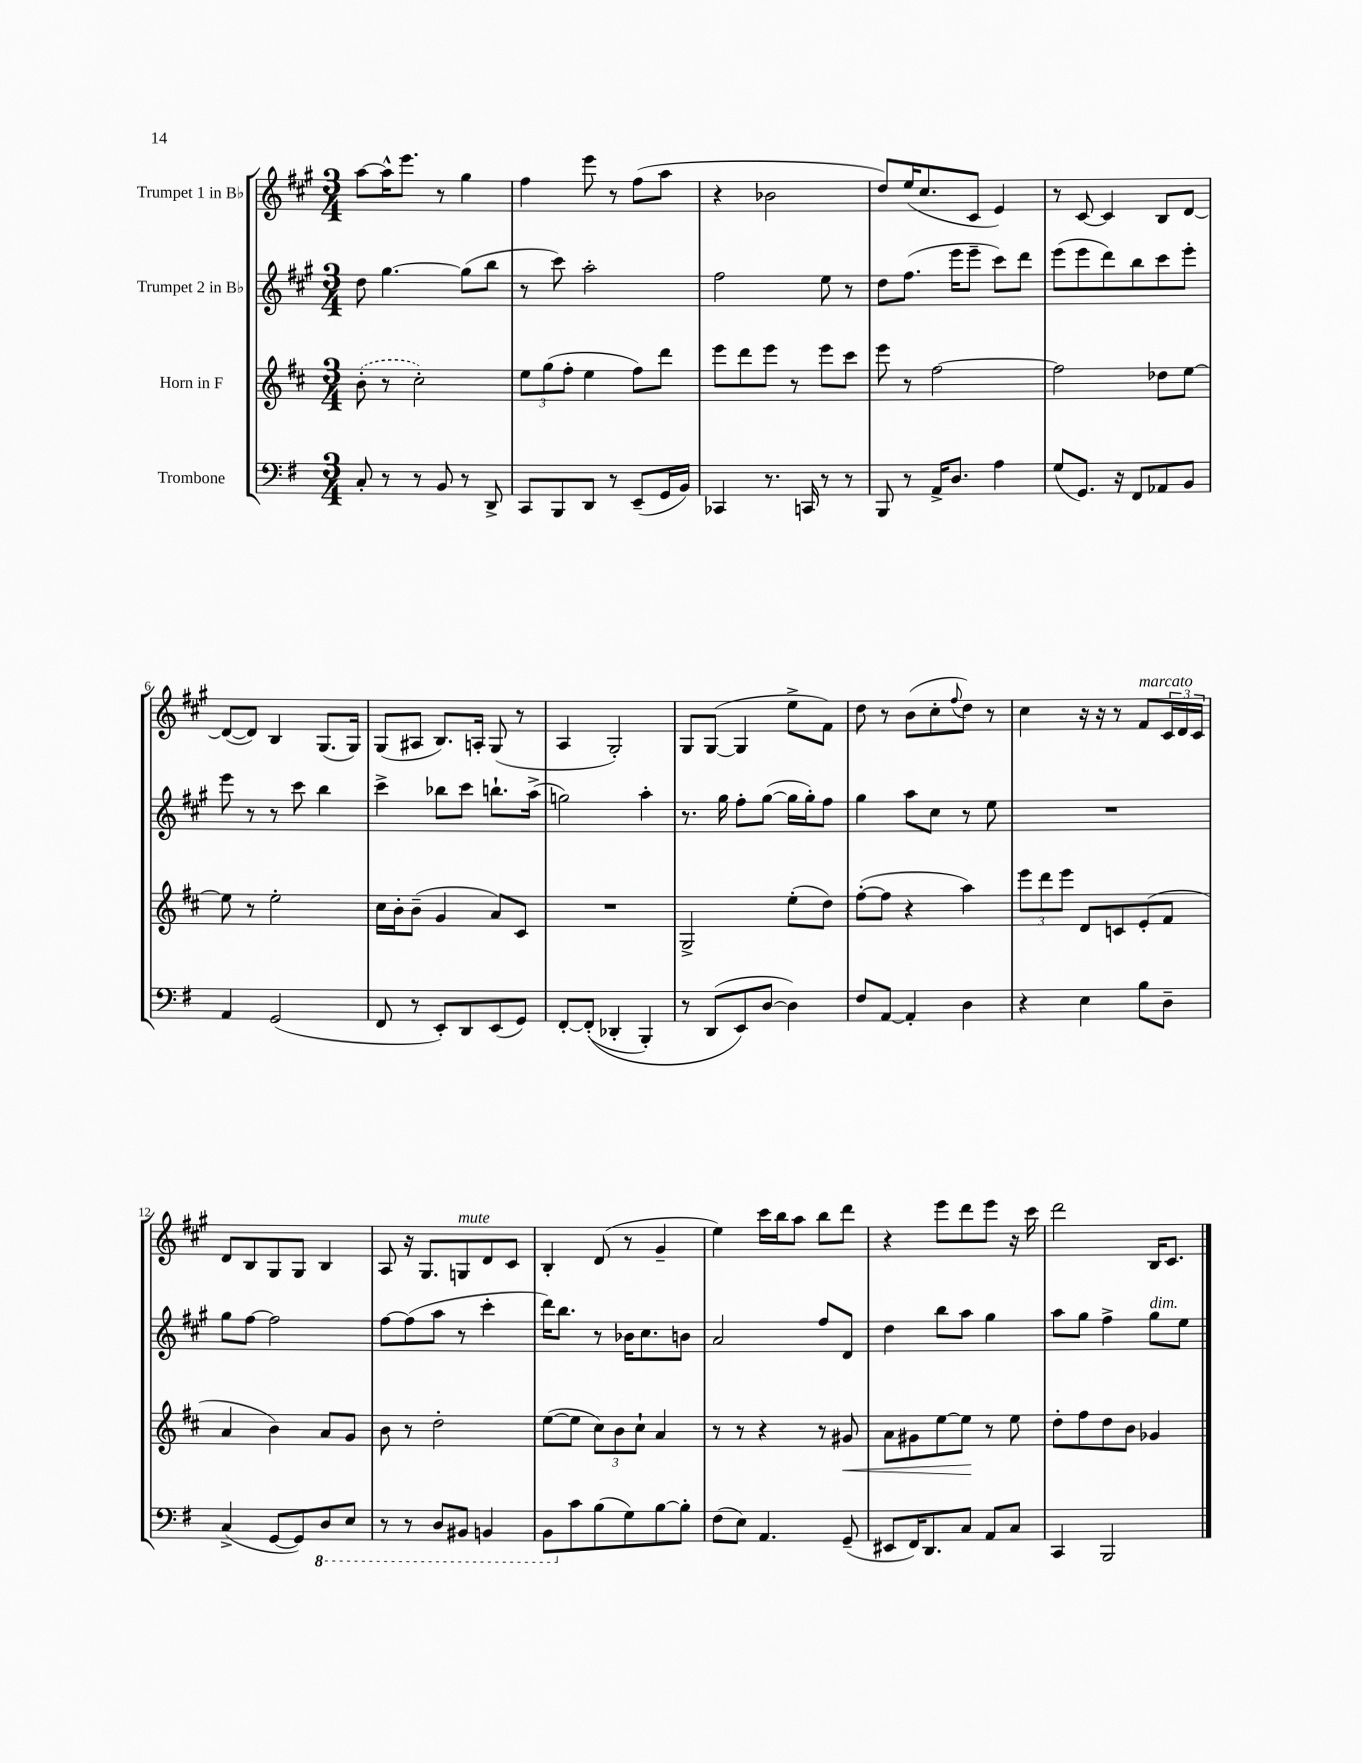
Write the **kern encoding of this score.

**kern	**kern	**kern	**kern
*staff4	*staff3	*staff2	*staff1
*clefF4	*clefG2	*clefG2	*clefG2
*k[f#]	*k[f#c#]	*k[f#c#g#]	*k[f#c#g#]
*M3/4	*M3/4	*M3/4	*M3/4
8C'	(8b'	8dd	[8aa
8r	8r	[4.gg#	16aa^^]
.	.	.	8.eee
8r	2cc#')	.	.
8BB	.	.	8r
8r	.	(8gg#]	4gg#
8DD^	.	8bb	.
=	=	=	=
8CC	12ee	8r	4ff#
.	(12gg	.	.
8BBB	.	8ccc#)	.
.	12ff#'	.	.
8DD	4ee	2aa'	8eee
8r	.	.	8r
(8EE~	8ff#)	.	(8ff#
16GG	8ddd	.	8aa
16BB)	.	.	.
=	=	=	=
4CC-	8eee	2ff#	4r
.	8ddd	.	.
8.r	8eee	.	2b-
.	8r	.	.
16CC	.	.	.
8r	8eee	8ee	.
8r	8ccc#	8r	.
=	=	=	=
8BBB	8eee	8dd	8dd)
8r	8r	(8.ff#	(16ee
.	.	.	8.cc#
16AA^	[2ff#	.	.
8.D	.	16eee	.
.	.	8eee~	8c#
4A	.	8ccc#)	4e)
.	.	8ddd	.
=	=	=	=
(8G	2ff#]	(8eee	8r
8.GG)	.	8eee	[8c#
.	.	8ddd)	4c#]
16r	.	.	.
8FF#	.	8bb	.
8AA-	8dd-	8ccc#	8B
8BB	[8ee	8eee'	[8d
=	=	=	=
4AA	8ee]	8eee	(8d_
.	8r	8r	8d])
(2GG	2ee'	8r	4B
.	.	8ccc#	.
.	.	4bb	(8.G#
.	.	.	16G#)
=	=	=	=
8FF#	16cc#	4ccc#^	(8G#
.	16b'	.	.
8r	(8b~	.	8A#
8EE')	4g	8bb-	8.B)
8DD	.	8ccc#	.
.	.	.	16A'
(8EE	8a)	8.bb`	(8G#
8GG)	8c#	.	8r
.	.	(16aa^	.
=	=	=	=
[8FF#'	2.r	2gg)	4A
&((8FF#']	.	.	.
4DD-'	.	.	2G#')
4BBB')	.	4aa'	.
=	=	=	=
8r	2G^	8.r	8G#
(8DD	.	.	([8G#
.	.	16gg#	.
8EE&)	.	8ff#'	4G#]
[8D	.	([8gg#	.
4D])	(8ee'	16gg#]	8ee^
.	.	16gg#')	.
.	8dd)	8ff#	8f#)
=	=	=	=
8F#	([8ff#'	4gg#	8dd
[8AA	8ff#]	.	8r
4AA']	4r	8aa	(8b
.	.	8cc#	8cc#'
.	.	.	8qqff#
4D	4aa)	8r	8dd)
.	.	8ee	8r
=	=	=	=
4r	12eee	2.r	4cc#
.	12ddd	.	.
.	12eee	.	.
4E	8d	.	16r
.	.	.	16r
.	8c	.	8r
8B	(8e'	.	8f#
8D~	8f#	.	24c#
.	.	.	24d
.	.	.	24c#
=	=	=	=
(4C^	4a	8gg#	8d
.	.	[8ff#	8B
[8GG	4b)	2ff#]	8G#
8GG])	.	.	8G#
8DD	8a	.	4B
8EE	8g	.	.
=	=	=	=
8r	8b	[8ff#	8A
8r	8r	(8ff#]	16r
.	.	.	8.G#
8DD	2dd'	8aa	.
8BBB#	.	8r	8G
4BBB	.	4ccc#'	8d
.	.	.	8c#
=	=	=	=
8BBB	([8ee	16ddd)	4B'
.	.	8.bb	.
8c	8ee]	.	.
(8B	12cc#)	8r	(8d
.	12b	.	.
8G)	.	16b-	8r
.	12cc#`	.	.
.	.	8.cc#	.
[8B	4a	.	4g#~
8B']	.	8b	.
=	=	=	=
(8F#	8r	2a	4ee)
8E)	8r	.	.
4.AA	4r	.	16ccc#
.	.	.	16bb
.	.	.	8aa
.	8r	8ff#	8bb
(8GG~	8g#	8d	8ddd
=	=	=	=
8EE#	8a	4dd	4r
16FF#)	8g#	.	.
8.DD	.	.	.
.	[8ee	8bb	8eee
8C	8ee]	8aa	8ddd
8AA	8r	4gg#	8eee
8C	8ee	.	16r
.	.	.	16ccc#
=	=	=	=
4CC	8dd'	8aa	2ddd
.	8ff#	8gg#	.
2BBB	8dd	4ff#^	.
.	8b	.	.
.	4g-	8gg#	16B
.	.	.	8.c#
.	.	8ee	.
==	==	==	==
*-	*-	*-	*-
